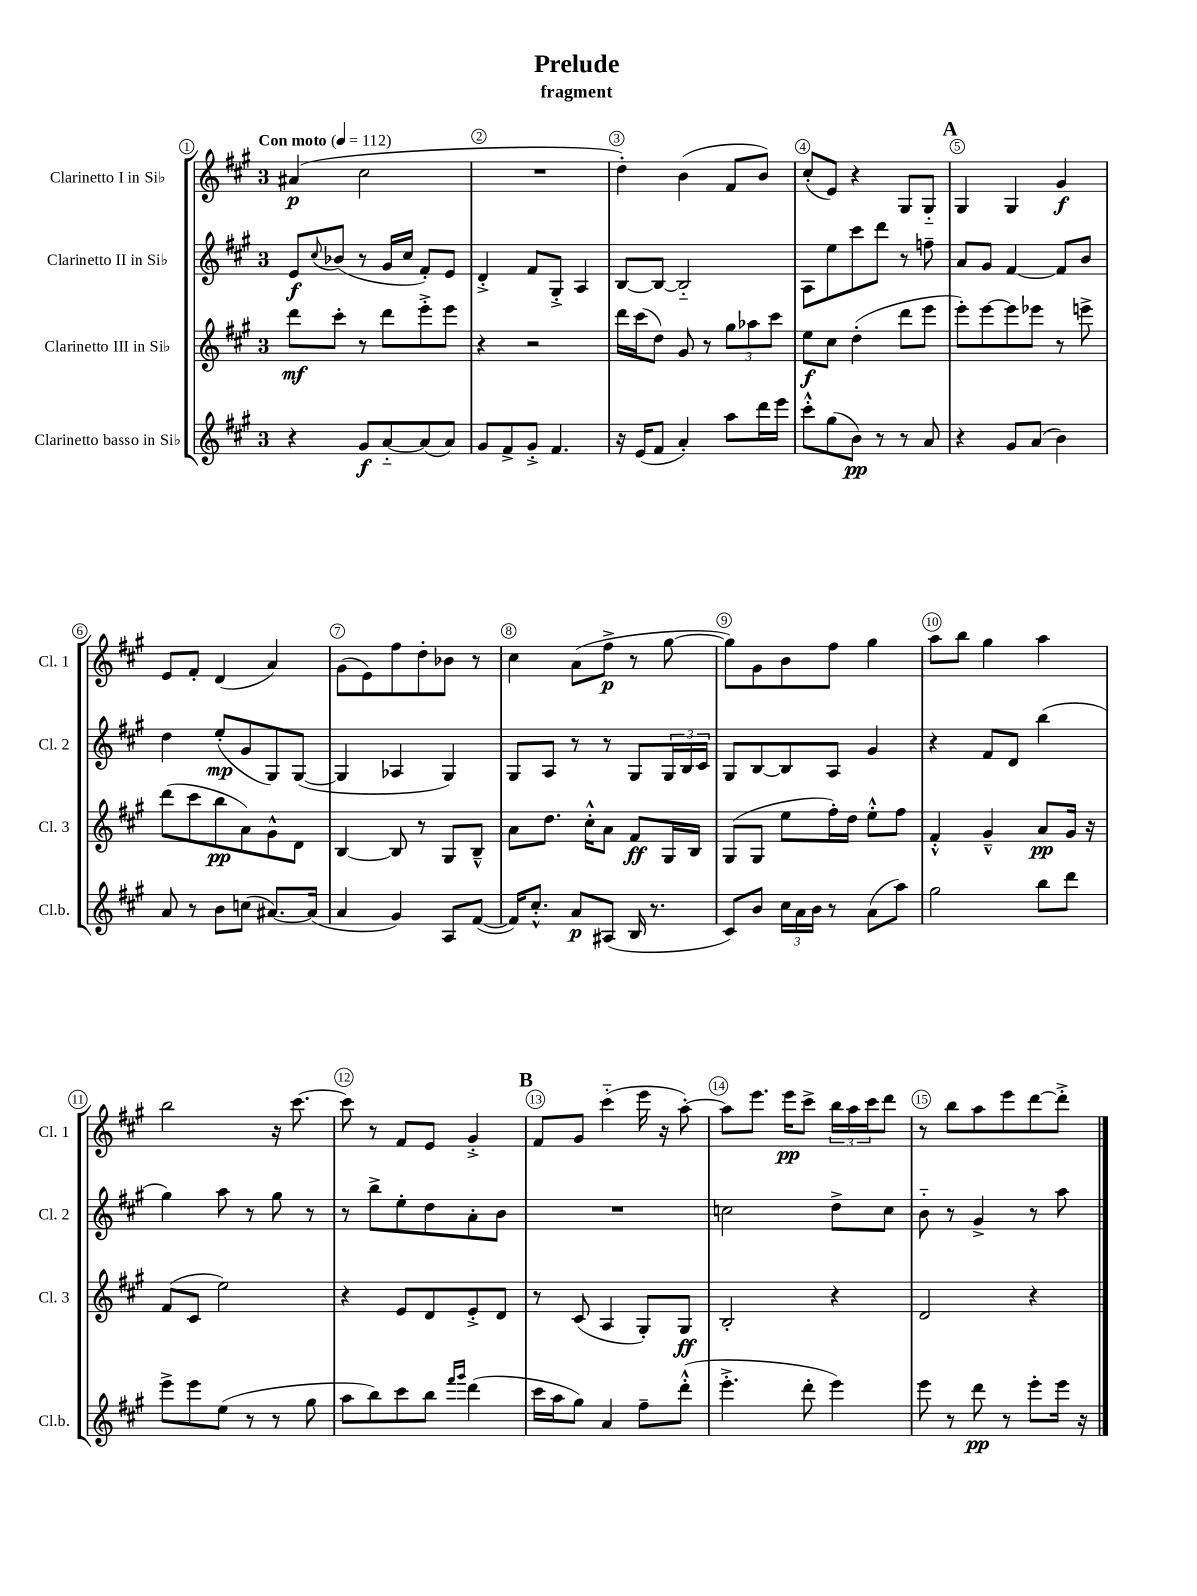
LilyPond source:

\header { title = "Prelude" subtitle = "fragment" }
<<
\new StaffGroup <<
\new Staff = "s0" \with { instrumentName = "Clarinetto I in Sib" shortInstrumentName = "Cl. 1" } {
    \clef treble \key a \major \once \override Staff.TimeSignature.style = #'single-digit \time 3/4 \tempo "Con moto" 4 = 112
    ais'4\p( cis''2 |
    R2. |
    d''4-.) b'4( fis'8 b'8) |
    cis''8-.( e'8) r4 gis8 gis8-_ |
    \mark \markup { \bold "A" } gis4 gis4 gis'4\f |
    e'8 fis'8-. d'4( a'4) |
    gis'8( e'8) fis''8 d''8-. bes'8 r8 |
    cis''4 a'8( fis''8->\p r8 gis''8~ |
    gis''8) gis'8 b'8 fis''8 gis''4 |
    a''8 b''8 gis''4 a''4 |
    b''2 r16 cis'''8.~ |
    cis'''8 r8 fis'8 e'8 gis'4-.-> |
    \mark \markup { \bold "B" } fis'8 gis'8 cis'''4-_( e'''16 r16 a''8~-.) |
    a''8 e'''8. e'''16\pp cis'''8-> \tuplet 3/2 { b''16 a''16 cis'''16 } d'''8 |
    r8 b''8 a''8 e'''8 d'''8~ d'''8-.-> \bar "|." |
}
\new Staff = "s1" \with { instrumentName = "Clarinetto II in Sib" shortInstrumentName = "Cl. 2" } {
    \clef treble \key a \major \once \override Staff.TimeSignature.style = #'single-digit \time 3/4
    e'8\f \appoggiatura { cis''8 } bes'8( r8 gis'16 cis''16 fis'8-.) e'8 |
    d'4-.-> fis'8 gis8-.-> a4 |
    b8~ b8~ b2-_ |
    a8 e''8 cis'''8 d'''8 r8 f''8-- |
    \mark \markup { \bold "A" } a'8 gis'8 fis'4~ fis'8 b'8 |
    d''4 e''8-.\mp( gis'8 gis8) gis8~( |
    gis4 aes4 gis4) |
    gis8 a8 r8 r8 gis8 \tuplet 3/2 { gis16 b16 cis'16 } |
    gis8 b8~ b8 a8 gis'4 |
    r4 fis'8 d'8 b''4( |
    gis''4) a''8 r8 gis''8 r8 |
    r8 b''8-> e''8-. d''8 a'8-. b'8 |
    \mark \markup { \bold "B" } R2. |
    c''2 d''8-> c''8 |
    b'8-_ r8 gis'4-> r8 a''8 \bar "|." |
}
\new Staff = "s2" \with { instrumentName = "Clarinetto III in Sib" shortInstrumentName = "Cl. 3" } {
    \clef treble \key a \major \once \override Staff.TimeSignature.style = #'single-digit \time 3/4
    d'''8\mf cis'''8-. r8 d'''8 e'''8-.-> e'''8 |
    r4 r2 |
    d'''16 cis'''16( d''8) gis'8 r8 \tuplet 3/2 { gis''8 aes''8 cis'''8 } |
    e''8\f cis''8 d''4-.( d'''8 e'''8 |
    \mark \markup { \bold "A" } e'''8-.) e'''8~ e'''8 ees'''8 r8 e'''8-> |
    d'''8( cis'''8 b''8\pp a'8) gis'8-^ d'8 |
    b4~ b8 r8 gis8 b8---^ |
    a'8 d''8. cis''16-.-^ a'8 fis'8\ff gis16 b16 |
    gis8( gis8 e''8 fis''16-.) d''16 e''8-.-^ fis''8 |
    fis'4-.-^ gis'4---^ a'8\pp gis'16 r16 |
    fis'8( cis'8 e''2) |
    r4 e'8 d'8 e'8-.-> d'8 |
    \mark \markup { \bold "B" } r8 cis'8( a4 gis8-.) gis8\ff |
    b2-. r4 |
    d'2 r4 \bar "|." |
}
\new Staff = "s3" \with { instrumentName = "Clarinetto basso in Sib" shortInstrumentName = "Cl.b." } {
    \clef treble \key a \major \once \override Staff.TimeSignature.style = #'single-digit \time 3/4
    r4 gis'8\f a'8~-_ a'8( a'8) |
    gis'8 fis'8-> gis'8-.-> fis'4. |
    r16 e'16( fis'8 a'4-.) a''8 d'''16 e'''16 |
    cis'''8-.-^ gis''8( b'8\pp) r8 r8 a'8 |
    \mark \markup { \bold "A" } r4 gis'8 a'8( b'4) |
    a'8 r8 b'8 c''8( ais'8.~) ais'16( |
    a'4 gis'4) a8 fis'8~( |
    fis'16) cis''8.-.-^ a'8\p ais8( b16 r8. |
    cis'8) b'8 \tuplet 3/2 { cis''16 a'16 b'16 } r8 a'8( a''8) |
    gis''2 b''8 d'''8 |
    e'''8-> e'''8 e''8( r8 r8 gis''8 |
    a''8 b''8) cis'''8 b''8 \grace { fis'''16 gis'''16 } d'''4( |
    \mark \markup { \bold "B" } cis'''16 a''16 gis''8) a'4 fis''8-- d'''8-.-^( |
    e'''4.-.-> d'''8-. e'''4) |
    e'''8 r8 d'''8\pp r8 e'''8-. e'''16 r16 \bar "|." |
}
>>
>>
\layout { \context { \Score \override BarNumber.break-visibility = ##(#f #t #t) barNumberVisibility = #all-bar-numbers-visible \override BarNumber.stencil = #(make-stencil-circler 0.1 0.3 ly:text-interface::print) } }
